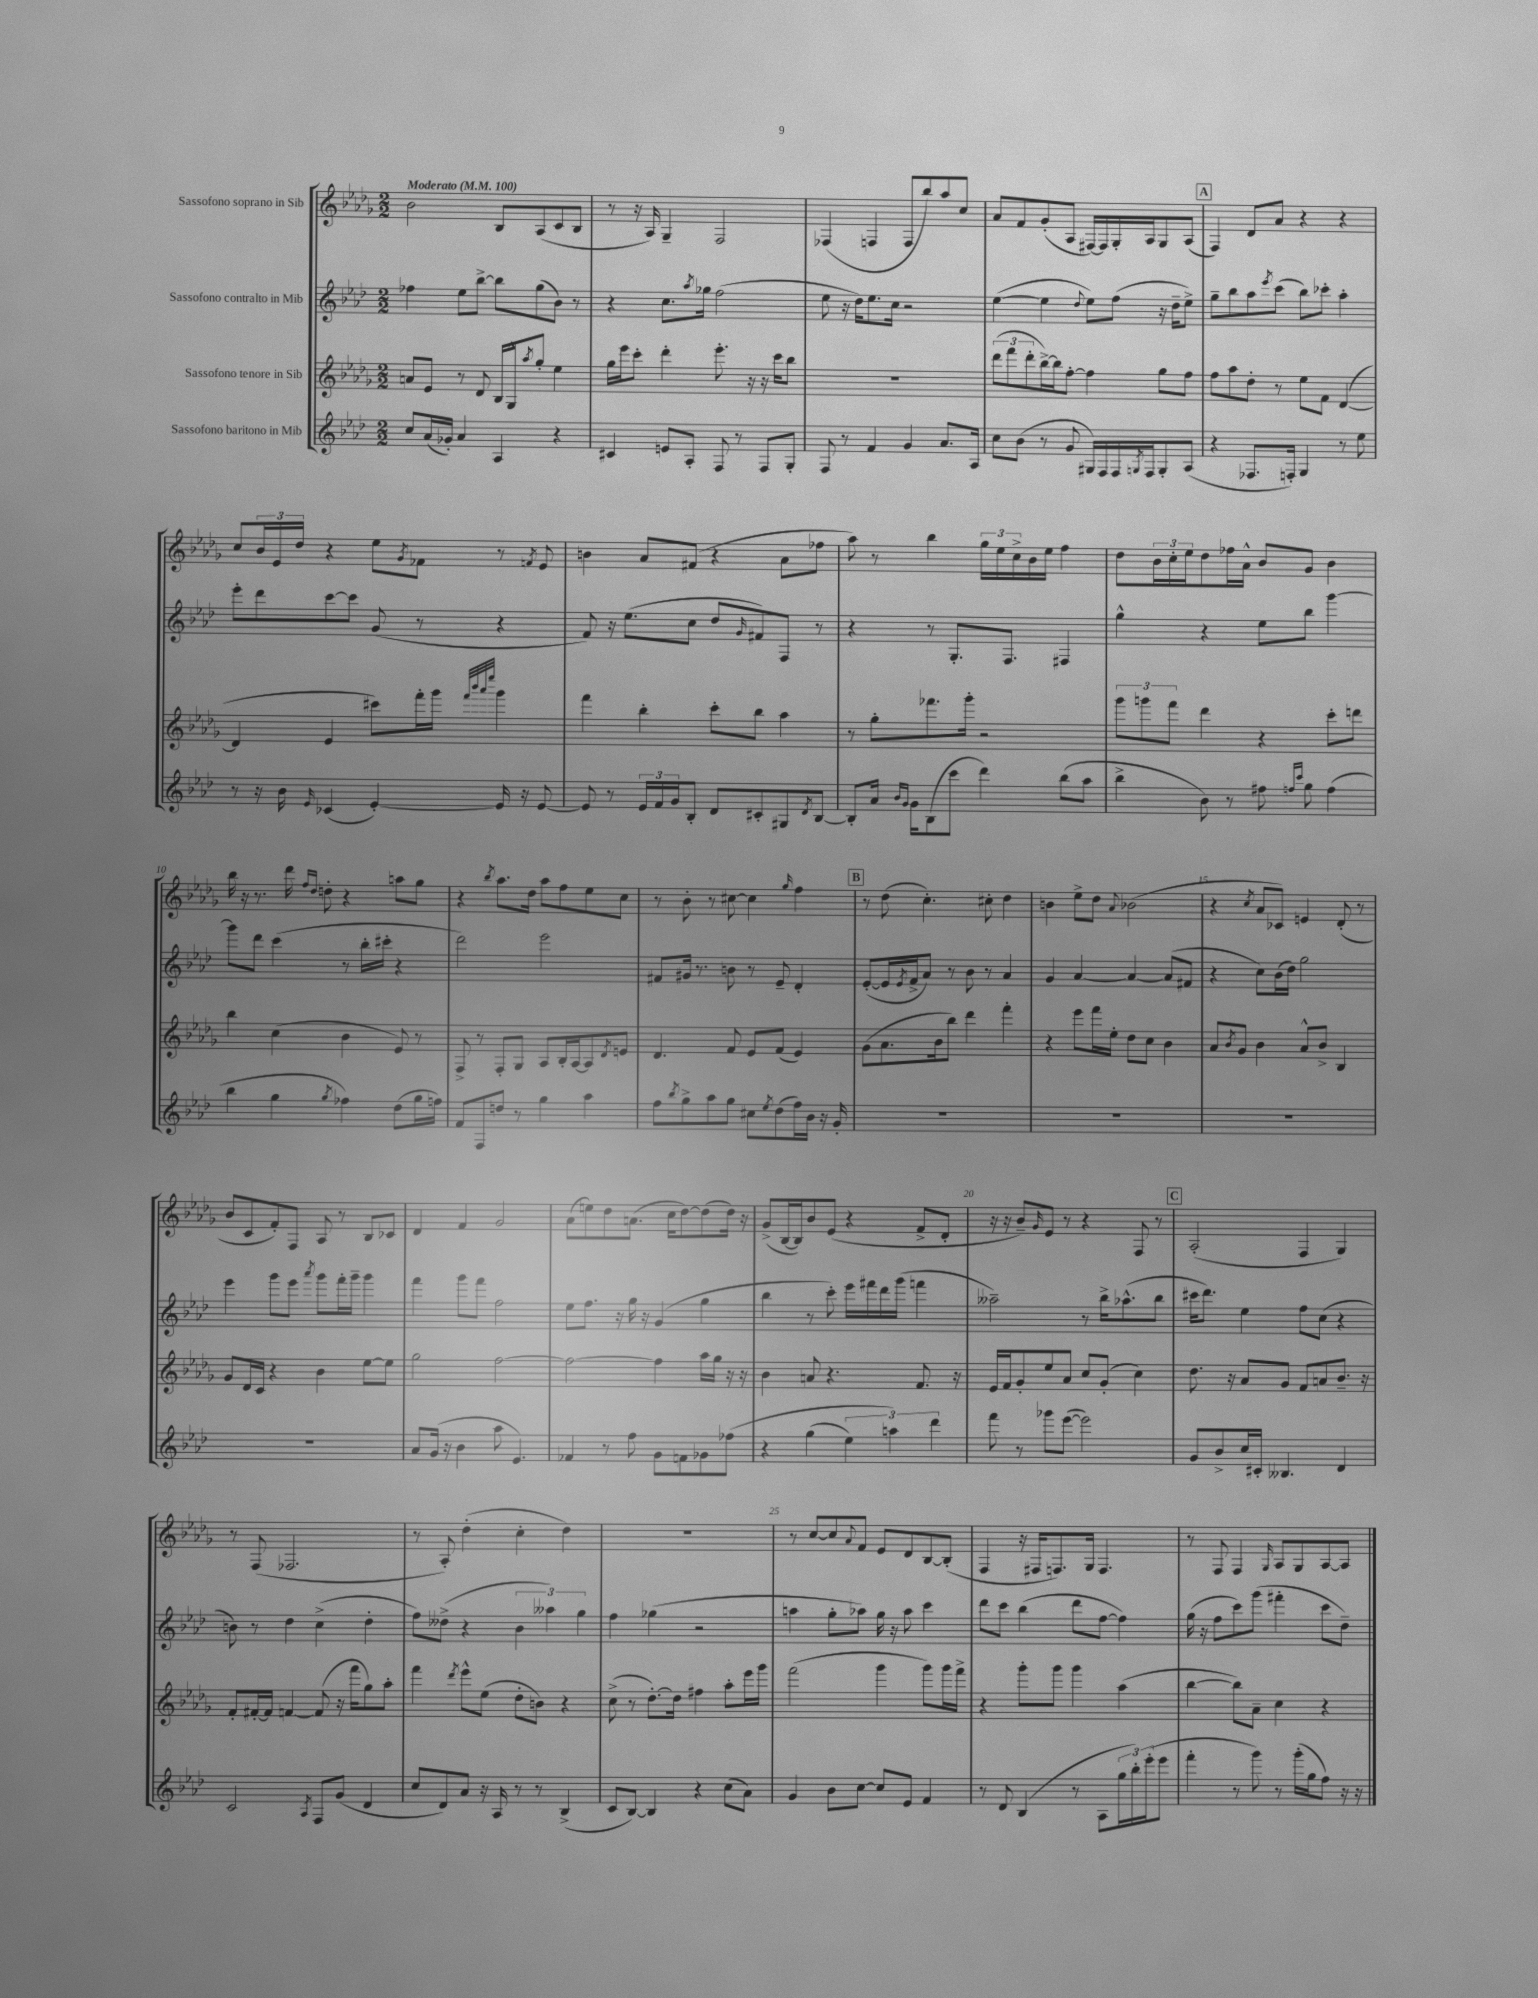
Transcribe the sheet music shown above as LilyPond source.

<<
\new StaffGroup <<
\new Staff = "s0" \with { instrumentName = "Sassofono soprano in Sib" } {
    \clef treble \key des \major \numericTimeSignature \time 2/2 \tempo "Moderato" 4 = 100
    bes'2 bes8 aes8( c'8 bes8 |
    r8 r16 aes16) ges4-- f2 |
    fes4( f4 f8 bes''8) aes''8 c''8 |
    aes'8 f'8 ges'8-.( aes8 fis16~) fis16 ges16-. aes16 ges8 aes8( |
    \mark \markup { \box "A" } f4) des'8 aes'8 r4 r4 |
    c''8 \tuplet 3/2 { bes'16 ees'16 des''16 } r4 ees''8 \acciaccatura { ges'8 } fes'8 r8 \acciaccatura { f'8 } ees'8 |
    b'4 aes'8 fis'8( r4 aes'8 fes''8 |
    aes''8) r8 bes''4 \tuplet 3/2 { ges''16 ees''16 c''16-> } bes'16 ees''16 f''4 |
    des''8 \tuplet 3/2 { bes'16 c''16-. ees''16 } des''8 fes''16 aes'16-^ bes'8 ges'8 bes'4 |
    bes''16 r16 r8. des'''16 \grace { f''16 des''16 } d''8-. r4 a''8 ges''8 |
    r4 \acciaccatura { bes''8 } aes''8. des''16 aes''8 f''8 ees''8 c''8 |
    r8 bes'8-. r8 cis''8~ cis''4 \grace { ges''16 } f''4 |
    \mark \markup { \box "B" } r8 des''8( c''4.-.) cis''8-. des''4 |
    b'4 ees''8-> des''8 \appoggiatura { aes'8 } bes'2( |
    r4 \acciaccatura { c''8 } aes'8 ces'8) e'4 des'8-.( r8 |
    bes'8 c'8 f'8-.) f8 aes8 r8 bes8 ces'8 |
    des'4 f'4 ges'2 |
    aes'8( e''8) des''8 a'8.( c''16 des''8~) des''8( des''16) r16 |
    ges'8->( bes16~ bes16) bes'8 ees'8( r4 f'8-> des'8-. |
    r16 r16 bes'8--) \grace { ges'16 } ees'8 r8 r4 f8 r8 |
    \mark \markup { \box "C" } aes2-.( f4 ges4) |
    r8 f8( fes2. |
    r8 aes8-.) des''4-.( c''4-. des''4) |
    R1 |
    r8 c''8~ c''8 \appoggiatura { aes'8 } f'8 ees'8 des'8 bes8~ bes8-.( |
    f4 r16 fis16 f8.) ges16 f4. |
    r8 f8 f4 \grace { ges16 } aes8 ges8 aes8~ aes8 \bar "|." |
}
\new Staff = "s1" \with { instrumentName = "Sassofono contralto in Mib" } {
    \clef treble \key aes \major \numericTimeSignature \time 2/2
    fes''4 ees''8 bes''8~-> bes''8 g''8( bes'8) r8 |
    r4 c''8. \acciaccatura { aes''8 } ges''16 f''2( |
    ees''8 r16 des''16) ees''8. c''16 r2 |
    ees''4~( ees''4 \appoggiatura { des''8 } ees''8) f''8( r16 des''16-- ees''8->) |
    \mark \markup { \box "A" } g''8-- bes''8 aes''8 \acciaccatura { ees'''8 } c'''8( bes''8) ces'''8-. aes''4-. |
    ees'''8-. des'''8 c'''8~ c'''8 g'8( r8 r4 |
    f'8) r16 ees''8.( c''8 des''8 \grace { g'16 } fis'8) f8 r8 |
    r4 r8 g8.-. f8. fis4 |
    g''4-^ r4 ees''8 bes''8 g'''4~ |
    g'''8 des'''8 c'''4( r8 bes''16-. cis'''16-. r4 |
    des'''2) ees'''2 |
    fis'8 gis'16 r8. b'8 r8 ees'8-- des'4-. |
    \mark \markup { \box "B" } ees'8~-.( ees'16 \acciaccatura { ees'8 } f'16-> aes'8) r8 bes'8 r8 aes'4 |
    g'4 aes'4~ aes'4~ aes'8( fis'8 |
    r4 c''8) bes'16( des''16) g''2 |
    ees'''4 g'''8 ees'''8 \acciaccatura { aes'''8 } g'''8 f'''16-. g'''16-- g'''4 |
    f'''4 g'''8 f'''8 f''2 |
    ees''8 f''8. r16 g''16 r16 g'4( g''4 |
    bes''4 r8 c'''8-.) ees'''16 fis'''16 des'''16 g'''16( f'''4 |
    aeses''2--) r8 bes''16-> aes''8.-^( bes''8 |
    \mark \markup { \box "C" } cis'''16 des'''8.) ees''4 f''8 c''8( r4 |
    b'8) r8 des''4 c''4->( des''4-. |
    f''8) deses''8->( r4 \tuplet 3/2 { bes'4 aeses''4) g''4 } |
    f''4 ges''4( r2 |
    a''4 g''8-. aes''8) g''16 r16 aes''8 c'''4 |
    des'''8 c'''8 bes''4( des'''8 f''8~ f''4) |
    g''16( r16 f''8 c'''8) g'''8( fis'''4-. c'''8 des''8--) \bar "|." |
}
\new Staff = "s2" \with { instrumentName = "Sassofono tenore in Sib" } {
    \clef treble \key des \major \numericTimeSignature \time 2/2
    a'8 ees'8 r8 des'8 bes16 ges16-^ \acciaccatura { aes''8 } ges''8-. ees''4 |
    ges''16 ees'''16 c'''8-. des'''4-. ees'''8.-. r16 r16 c'''16 bes''8 |
    R1 |
    \tuplet 3/2 { des'''8( f'''8 des'''8-. } bes''16~->) bes''16 f''8~-. f''4 ges''8 f''8 |
    \mark \markup { \box "A" } f''8 aes''8 des''8-. r8 ees''8 f'8 des'4~( |
    des'4 ees'4 cis'''8) f'''16-. ges'''16 \grace { f'''32 bes'''32 aes'''32 ees''''32 } ges'''4 |
    f'''4 bes''4-. c'''8-. bes''8 aes''4 |
    r8 ges''8-. fes'''8. ges'''16-. r2 |
    \tuplet 3/2 { ges'''8 g'''8 f'''8 } des'''4 r4 c'''8-. d'''8 |
    bes''4 c''4( bes'4 ees'8) r8 |
    f8-> r8 f8-. ges8 aes8 bes16-. aes16~ aes8 \acciaccatura { des'8 } e'8 |
    des'4. f'8 ees'8 f'8( ees'4) |
    \mark \markup { \box "B" } ges'8( aes'8. bes'16 bes''8) des'''4 f'''4-. |
    r4 ees'''8 f'''16 ees''16-. des''8 c''8 bes'4 |
    aes'8 \acciaccatura { bes'8 } ges'8 bes'4 aes'8-^ bes'8-> bes4 |
    ges'8 des'16 c'16 r4 bes'4 ees''8~ ees''8 |
    ges''2 f''2~ |
    f''2~ f''4 aes''16 ges''16 r16 r16 |
    bes'4 a'8 r4. f'8. r16 |
    ees'16 f'16 ges'8-. ees''8 aes'8 c''8 ges'8-.( c''4) |
    \mark \markup { \box "C" } des''8. r16 aes'8 ges'8 f'8 a'8 bes'8.-- r16 |
    f'8-. fis'16~-. fis'16 f'4~ f'8( r16 f'''16 ges''8) aes''8-. |
    f'''4 \acciaccatura { des'''8 } ees'''8-^ ees''8( des''8-. b'8) r4 |
    c''8->( r8 des''8.~-.) des''16 fis''4 aes''8-. ees'''16 ges'''16 |
    f'''2( ges'''4 ges'''8) ges'''16 f'''16-> |
    r4 ges'''8-. ges'''8 ges'''4 aes''4( |
    bes''4~ bes''8) aes'8-- c''4 r4 \bar "|." |
}
\new Staff = "s3" \with { instrumentName = "Sassofono baritono in Mib" } {
    \clef treble \key aes \major \numericTimeSignature \time 2/2
    c''8 aes'16( ges'16-.) aes'4 aes4 r4 |
    cis'4 e'8 aes8-. f8 r8 f8 g8-. |
    f8 r8 f'4 g'4 aes'8. aes16 |
    c''8 bes'8( r8 g'8 gis16) f16 f16 \acciaccatura { g8 } f16 g8-. aes8( |
    \mark \markup { \box "A" } r4 fes8. f16-.) g4 r8 ees''8 |
    r8 r16 bes'16 \grace { ees'16 } ces'4( ees'4~-.) ees'16 r16 ees'8~ |
    ees'8 r8 \tuplet 3/2 { ees'16 f'16 g'16 } bes8-. des'8 cis'8-. gis8 \acciaccatura { des'8 } bes8~ |
    bes8-. aes'16 \grace { bes'16 g'16 } g'16 bes8( c'''8 des'''4) bes''8( aes''8 |
    bes''4-> bes'8) r8 fis''8 \grace { f''16 c'''16 } g''8 f''4( |
    bes''4 g''4 \acciaccatura { g''8 } fes''4) des''8( g''16 f''16) |
    f'8 f8 d''8 r8 g''4 aes''4 |
    f''8 \acciaccatura { bes''8 } g''8-> aes''8 g''8 cis''8 \acciaccatura { ees''8 } des''8( f''16) bes'16 r16 g'16-. |
    \mark \markup { \box "B" } R1 |
    R1 |
    R1 |
    R1 |
    aes'8 g'16( r16 bes'4 aes''8 ees'4.) |
    fes'4 r8 f''8 g'8 f'8 ges'8 fes''8\( |
    r4 g''4( \tuplet 3/2 { ees''4) a''4\) des'''4 } |
    f'''8 r8 ges'''8 ees'''8~( ees'''2) |
    \mark \markup { \box "C" } g'8 bes'8-> c''16 cis'16-. beses4. des'4 |
    c'2 \acciaccatura { aes8 } f8 g'8( des'4 |
    c''8 des'8) aes'8 r16 aes16 r8 r8 bes4->( |
    c'8 bes8~) bes4 r4 c''8( aes'8) |
    g'4 bes'8 c''8~ c''8 ees'8 f'4 |
    r8 des'8 bes4( r8 aes8 \tuplet 3/2 { g''16 bes''16-.) ees'''16-.( } ees'''8 |
    f'''4-. r8 g'''8) r8 g'''16-.( g''16 f''8) r16 r16 \bar "|." |
}
>>
>>
\layout { \context { \Score \override BarNumber.break-visibility = ##(#f #t #t) barNumberVisibility = #(every-nth-bar-number-visible 5) } }
